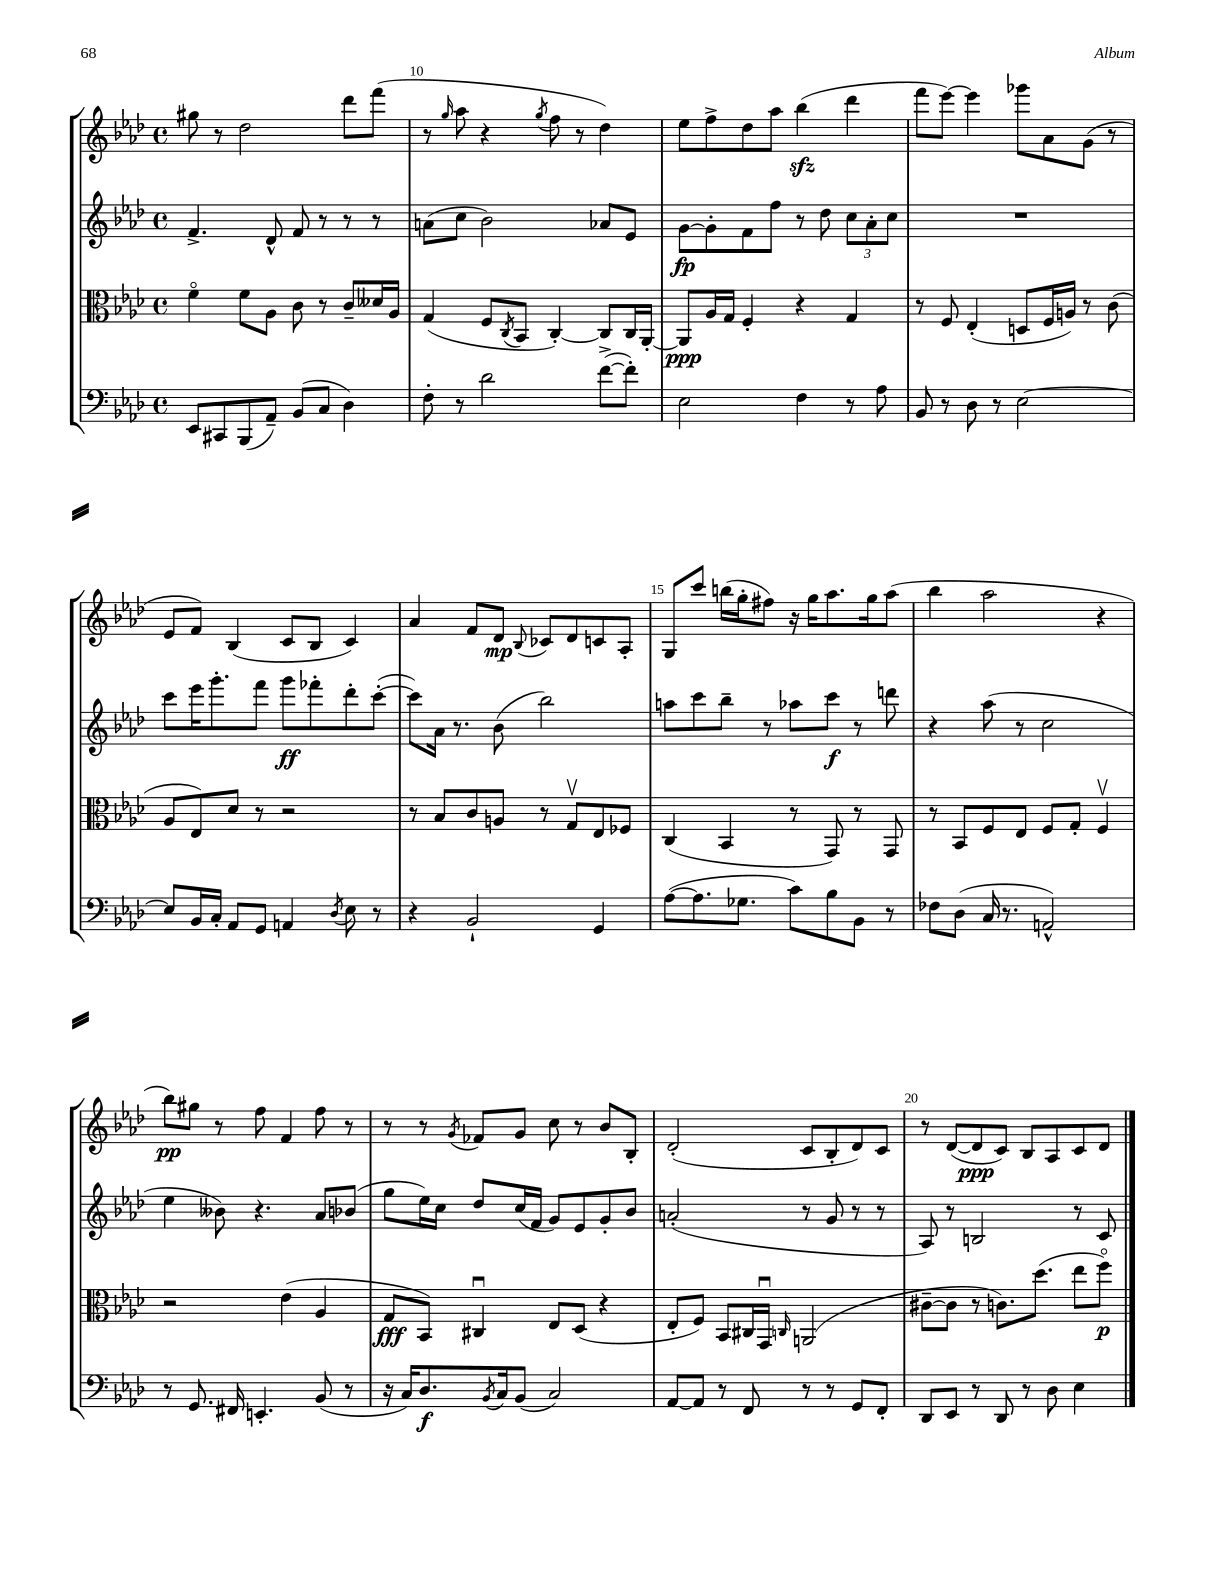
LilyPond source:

<<
\new StaffGroup <<
\new Staff = "s0" {
    \clef treble \key aes \major \defaultTimeSignature \time 4/4
    gis''8 r8 des''2 des'''8 f'''8( |
    r8 \grace { g''16 } aes''8 r4 \acciaccatura { g''8 } f''8 r8 des''4) |
    ees''8 f''8-> des''8 aes''8 bes''4\sfz( des'''4 |
    f'''8 ees'''8~) ees'''4 ges'''8 aes'8 g'8( r8 |
    ees'8 f'8) bes4( c'8 bes8 c'4) |
    aes'4 f'8 des'8\mp \appoggiatura { bes8 } ces'8 des'8 c'8 aes8-. |
    g8 c'''8 b''16( g''16-. fis''8) r16 g''16 aes''8. g''16 aes''8( |
    bes''4 aes''2 r4 |
    bes''8\pp) gis''8 r8 f''8 f'4 f''8 r8 |
    r8 r8 \acciaccatura { g'8 } fes'8 g'8 c''8 r8 bes'8 bes8-. |
    des'2-.( c'8 bes8-. des'8) c'8 |
    r8 des'8~( des'8\ppp c'8) bes8 aes8 c'8 des'8 \bar "|." |
}
\new Staff = "s1" {
    \clef treble \key aes \major \defaultTimeSignature \time 4/4
    f'4.-> des'8-^ f'8 r8 r8 r8 |
    a'8( c''8 bes'2) aes'8 ees'8 |
    g'8~\fp g'8-. f'8 f''8 r8 des''8 \tuplet 3/2 { c''8 aes'8-. c''8 } |
    R1 |
    c'''8 ees'''16 g'''8.-. f'''8 g'''8\ff fes'''8-. des'''8-. c'''8~-.( |
    c'''8) aes'16 r8. bes'8( bes''2) |
    a''8 c'''8 bes''8-- r8 aes''8 c'''8\f r8 d'''8 |
    r4 aes''8( r8 c''2 |
    ees''4 beses'8) r4. aes'8 bes'8( |
    g''8 ees''16) c''16 des''8 c''16( f'16 g'8) ees'8 g'8-. bes'8 |
    a'2-.( r8 g'8 r8 r8 |
    aes8) r8 b2 r8 c'8 \bar "|." |
}
\new Staff = "s2" {
    \clef alto \key aes \major \defaultTimeSignature \time 4/4
    f'4\flageolet f'8 aes8 c'8 r8 c'8-- deses'16 aes16 |
    g4( f8 \acciaccatura { c8 } bes,8 c4~-.) c8 c16 aes,16~-. |
    aes,8\ppp aes16 g16 f4-. r4 g4 |
    r8 f8 ees4-.( d8 f16 a16) r8 c'8( |
    aes8 ees8) des'8 r8 r2 |
    r8 bes8 c'8 a8 r8 g8\upbow ees8 fes8 |
    c4( bes,4 r8 g,8) r8 g,8 |
    r8 bes,8 f8 ees8 f8 g8-. f4\upbow |
    r2 ees'4( aes4 |
    g8\fff bes,8) cis4\downbow ees8 des8( r4 |
    ees8-. f8) bes,8 cis16 g,16\downbow \grace { c16 } a,2( |
    cis'8~-- cis'8 r8 c'8.) des''8.( ees''8 f''8\flageolet\p) \bar "|." |
}
\new Staff = "s3" {
    \clef bass \key aes \major \defaultTimeSignature \time 4/4
    ees,8 cis,8 bes,,8( aes,8--) bes,8( c8 des4) |
    f8-. r8 des'2 f'8~->( f'8-.) |
    ees2 f4 r8 aes8 |
    bes,8 r8 des8 r8 ees2~ |
    ees8 bes,16 c16-. aes,8 g,8 a,4 \acciaccatura { des8 } ees8 r8 |
    r4 bes,2-! g,4 |
    aes8~( aes8. ges8. c'8) bes8 bes,8 r8 |
    fes8 des8( c16 r8. a,2-^) |
    r8 g,8. fis,16 e,4.-. bes,8( r8 |
    r16 c16) des8.\f \acciaccatura { bes,8 } c16 bes,8( c2) |
    aes,8~ aes,8 r8 f,8 r8 r8 g,8 f,8-. |
    des,8 ees,8 r8 des,8 r8 des8 ees4 \bar "|." |
}
>>
>>
\layout { \context { \Score currentBarNumber = #9 \override BarNumber.break-visibility = ##(#f #t #t) barNumberVisibility = #(every-nth-bar-number-visible 5) } }
